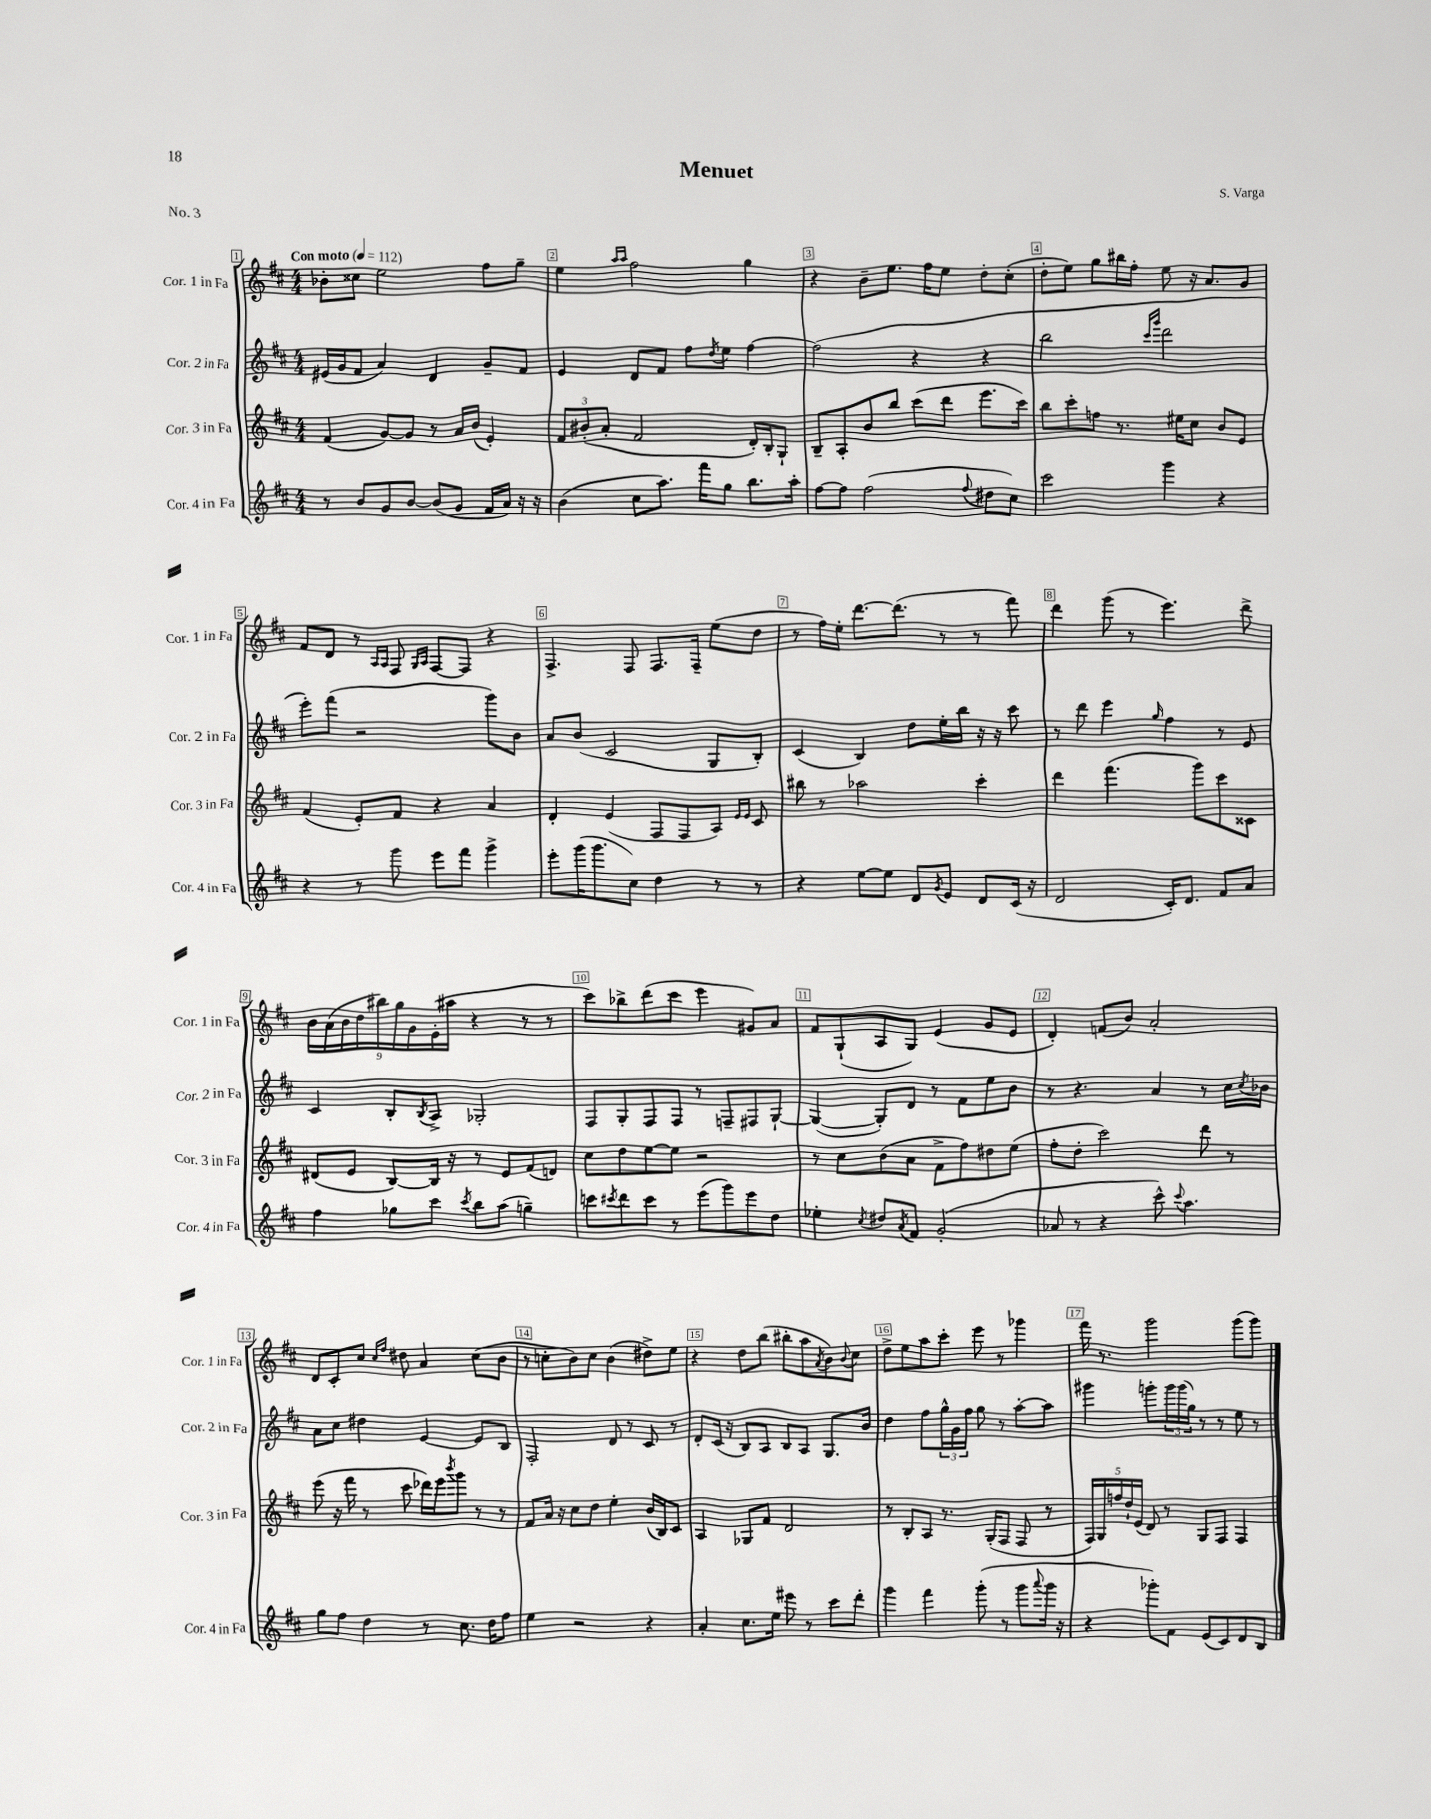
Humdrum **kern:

**kern	**kern	**kern	**kern
*part4	*part3	*part2	*part1
*staff4	*staff3	*staff2	*staff1
*I"Cor. 4 in Fa	*I"Cor. 3 in Fa	*I"Cor. 2 in Fa	*I"Cor. 1 in Fa
*I'Cor. 4 in Fa	*I'Cor. 3 in Fa	*I'Cor. 2 in Fa	*I'Cor. 1 in Fa
*clefG2	*clefG2	*clefG2	*clefG2
*k[f#c#]	*k[f#c#]	*k[f#c#]	*k[f#c#]
*M4/4	*M4/4	*M4/4	*M4/4
*MM112	*MM112	*MM112	*MM112
=1	=1	=1	=1
!	!	!	!LO:TX:a:B:t=Con moto
8r	(4f#/	(16e#X/LL	8b-X'\L
.	.	16g/J	.
8b/L	.	8f#/J	8cc##X\J
8g/	[8g/L)	4a/)	2ee\
[8b/J	8g/J]	.	.
(8b/L]	8r	4d/	.
8g/J	16a/LL	.	.
.	(16b/JJ	.	.
16f#/LL	4e'/)	8g~/L	8ff#\L
16a/JJ)	.	.	.
16r	.	8f#/J	8gg~\J
16r	.	.	.
=2	=2	=2	=2
(4b\	12f#/L	4e/	4ee\
.	(12b#X'/	.	.
.	12a'/J	.	.
.	.	.	16qqaa/LL
.	.	.	16qqaa/JJ
8cc#\L	2f#/	8d/L	2ff#\
8.aa\J)	.	8f#/J	.
.	.	8ff#\L	.
16fff#\KL	.	.	.
.	.	8qdd/	.
8gg\J	.	8ee\J	.
8.bb\L	16d'/LL)	[4ff#\	4gg\
.	16B'/J	.	.
.	8G`/J	.	.
16aa'\Jk	.	.	.
=3	=3	=3	=3
[8ff#\L	8B~/L	(2ff#\]	4r
8ff#\J]	8A'/	.	.
(2ff#\	8b/	.	8b~\L
.	8bb/J	.	8.ee\J
.	(8ccc#\L	4r	.
.	.	.	16ff#\KL
.	8ddd\J	.	8ee\J
8qqff#/	.	.	.
8dd#X\L	8.eee\L	4r	8dd'\L
8cc#\J)	.	.	(8cc#'\J
.	16ccc#\Jk)	.	.
=4	=4	=4	=4
2ccc#\	8bb\L	2bb\	8dd'\L
.	8ccc#'\	.	8ee\J)
.	8ffn\J	.	8gg\L
.	8.r	.	16bb#X\L
.	.	.	16ff#'\JJ
.	.	16qqccc#/LL	.
.	.	16qqggg/JJ	.
4ggg\	.	2ddd\	8ee\
.	16ee#X\KL	.	.
.	8cc#\J	.	16r
.	.	.	8.a/L
4r	8b/L	.	.
.	8e/J	.	8g/J
!!LO:LB:g=z
=5	=5	=5	=5
4r	(4f#/	8eee'\L)	8f#/L
.	.	(8fff#\J	8d/J
8r	8e'/L)	2r	8r
.	.	.	16qqA/LL
.	.	.	16qqA/JJ
8ggg\	8f#/J	.	8F#/
.	.	.	16qqG/LL
.	.	.	16qqA/JJ
8eee\L	4r	.	[8F#/L
8fff#\J	.	.	8F#/J]
4ggg^\	4a/	8ggg\L)	4r
.	.	8b\J	.
=6	=6	=6	=6
8eee'\L	4d'/	8a/L	4.F#^/
(16ggg\K	.	(8b/J	.
8.ggg\	.	.	.
.	(4e/	2c#/	.
8cc#\J)	.	.	8F#/
4dd\	8F#/L	.	8.F#/L
.	8F#/	.	.
.	.	.	16F#~/Jk
8r	8A/J)	8G/L	(8ee\L
.	16qqe/LL	.	.
.	16qqe/JJ	.	.
8r	8c#/	8B'/J)	8dd\J
=7	=7	=7	=7
4r	8bb#X\	(4c#/	8r
.	8r	.	16ff#\LL)
.	.	.	16ee'\JJ
[8ee\L	2aa-X\	4B/)	[8.ddd\L
8ee\J]	.	.	.
.	.	.	(8.ddd\J]
8d/L	.	8dd\L	.
8qg/	.	.	.
8e/J	.	16ee'\L	8r
.	.	16bb\JJ	.
8d/L	4ccc#'\	16r	8r
.	.	16r	.
(16c#/Jk	.	8ccc#\	8fff#\)
16r	.	.	.
=8	=8	=8	=8
2d/	4ddd\	8r	4ddd\
.	.	8ddd\	.
.	(4.fff#\	4eee\	(8ggg\
.	.	.	8r
.	.	16qqgg/	.
16c#'/KL)	.	4ff#\	4.eee\)
8.d/J	.	.	.
.	8ggg\L)	.	.
8f#/L	8ccc#\	8r	.
8a/J	8c##X\J	8e/	8ddd^\
!!LO:LB:g=z
=9	=9	=9	=9
4ff#\	(8d#X/L	4c#/	18b\LL
.	.	.	(18a\
.	.	.	18b\
.	8e/J	.	.
.	.	.	18dd\
.	.	.	18bb#X\)
8gg-X\L	[8B/L)	8B'/L	.
.	.	.	18gg\
.	.	.	18g\
.	.	8qB/	.
8ccc#\J	16B/Jk]	8A^/J	.
.	.	.	(18e'\
.	16r	.	.
.	.	.	18aa#X\JJ
8qccc#/	.	.	.
8bb\L	8r	2G-X'/	4r
(8aa\J	8e/L	.	.
4ggn~\)	(8f#/	.	8r
.	8dn/J)	.	8r
=10	=10	=10	=10
8cccn\L	8cc#\L	8F#/L	8ccc#\L)
8qccc#X/	.	.	.
8ddd\	8dd\	8G'/	8bb-X^\
8ccc#\J	[8ee\	8F#/	(8ddd\
8r	8ee\J]	8F#/J	8ccc#\J
(8eee\L	2r	8r	4eee\
8ggg\)	.	8Fn~/L	.
8eee\	.	8F#X/	8g#X/L)
8dd\J	.	[8G`/J	8a/J
=11	=11	=11	=11
4ee-X'\	8r	(4G/_	8f#/L
.	8cc#\L	.	(8G`/
8qcc#/	.	.	.
8dd#X/L	(8b\	8G'/L])	8A/
8qa/	.	.	.
8f#/J	8a\J	8d/J	8G/J)
(2g'/	8f#^\L	8r	(4e/
.	8ff#\)	8f#\L	.
.	8dd#X\	8ee\	8g/L
.	(8ee\J	8b\J	8e/J
=12	=12	=12	=12
8a-X/	8ff#'\L	8r	4d'/)
8r	8dd'\J	4.r	.
4r	2ccc#\)	.	(8fn/L
.	.	.	8b/J)
8ccc#^^\)	.	4a/	2a'/
8qqccc#/	.	.	.
4.aa\	.	.	.
.	8ddd\	8r	.
.	8r	16cc#\LL	.
.	.	8qcc#/	.
.	.	16b-X\JJ	.
!!LO:LB:g=z
=13	=13	=13	=13
8gg\L	(8eee\	8a\L	8d/L
8ff#\J	16r	8cc#\J	8c#'/
.	16fff#\	.	.
4dd\	8r	4dd#X\	8cc#/J
.	.	.	16qqcc#/LL
.	.	.	16qqff#/JJ
.	8ccc#\	.	8dd#X\
8r	16ddd-X\LL)	[4e/	4a/
.	16eee\J	.	.
.	8qbbb/	.	.
8.cc#\	8ggg\J	.	.
.	8r	8e/L]	(8cc#\L
16dd\KL	.	.	.
8ff#\J	8r	8B/J	8b\J
=14	=14	=14	=14
4ee\	8f#/L	2F#'/	8r
.	16a/Jk	.	8ccn'\L
.	16r	.	.
2r	8cc#\L	.	8b\)
.	8dd\J	.	8cc\J
.	4ee'\	8d/	(4b\
.	.	8r	.
4r	(16b/LL	8c#/	8dd#X^\L)
.	16B/J)	.	.
.	8c#/J	8r	8ee\J
=15	=15	=15	=15
4a'/	4A/	8d'/L	4r
.	.	(16c#/Jk	.
.	.	16r	.
8.cc#\L	8G-X/L	8B/L)	8dd\L
.	8f#/J	8A/J	(8bb\J
16ee\Jk	.	.	.
8eee#X\	2d/	8B/L	8bb#X'\L
8r	.	8A/J	8aa\
.	.	.	8qa/
8ccc#\L	.	8.G/L	8b\)
.	.	.	8qqb/
8ddd'\J	.	.	8cc#\J
.	.	16b/Jk	.
=16	=16	=16	=16
4ggg\	8r	4dd\	8dd^\L
.	8B'/L	.	8ee\
4fff#\	8A/J	8ff#\L	8aa\
.	8.r	24gg^^\L	8ccc#'\J
.	.	24g\	.
.	.	24ff#\JJ	.
(8ggg'\	.	8gg\	8eee\
.	(16G'/KL	.	.
8r	8F#/J	8r	8r
8ggg\L	8F#/	[8aa'\L	4ggg-X\
8qqaaa/	.	.	.
16ggg\Jk	8r	8aa\J]	.
16r	.	.	.
=17	=17	=17	=17
4r	20F#/LL)	4ggg#X\	16fff#\
.	20G/	.	.
.	.	.	8.r
.	20ffn/	.	.
.	20dd`/	.	.
.	(20e/JJ	.	.
8ggg-X'\L)	8d/)	8gggn'\L	2ggg\
8f#\J	8r	24ggg\L	.
.	.	(24ggg\	.
.	.	24gg\JJ)	.
(8e/L	8G/L	8r	.
8c#/)	8F#/J	8r	.
8d/	4F#/	8ee\	(8ggg\L
8B/J	.	8r	8ggg\J)
==	==	==	==
*-	*-	*-	*-
